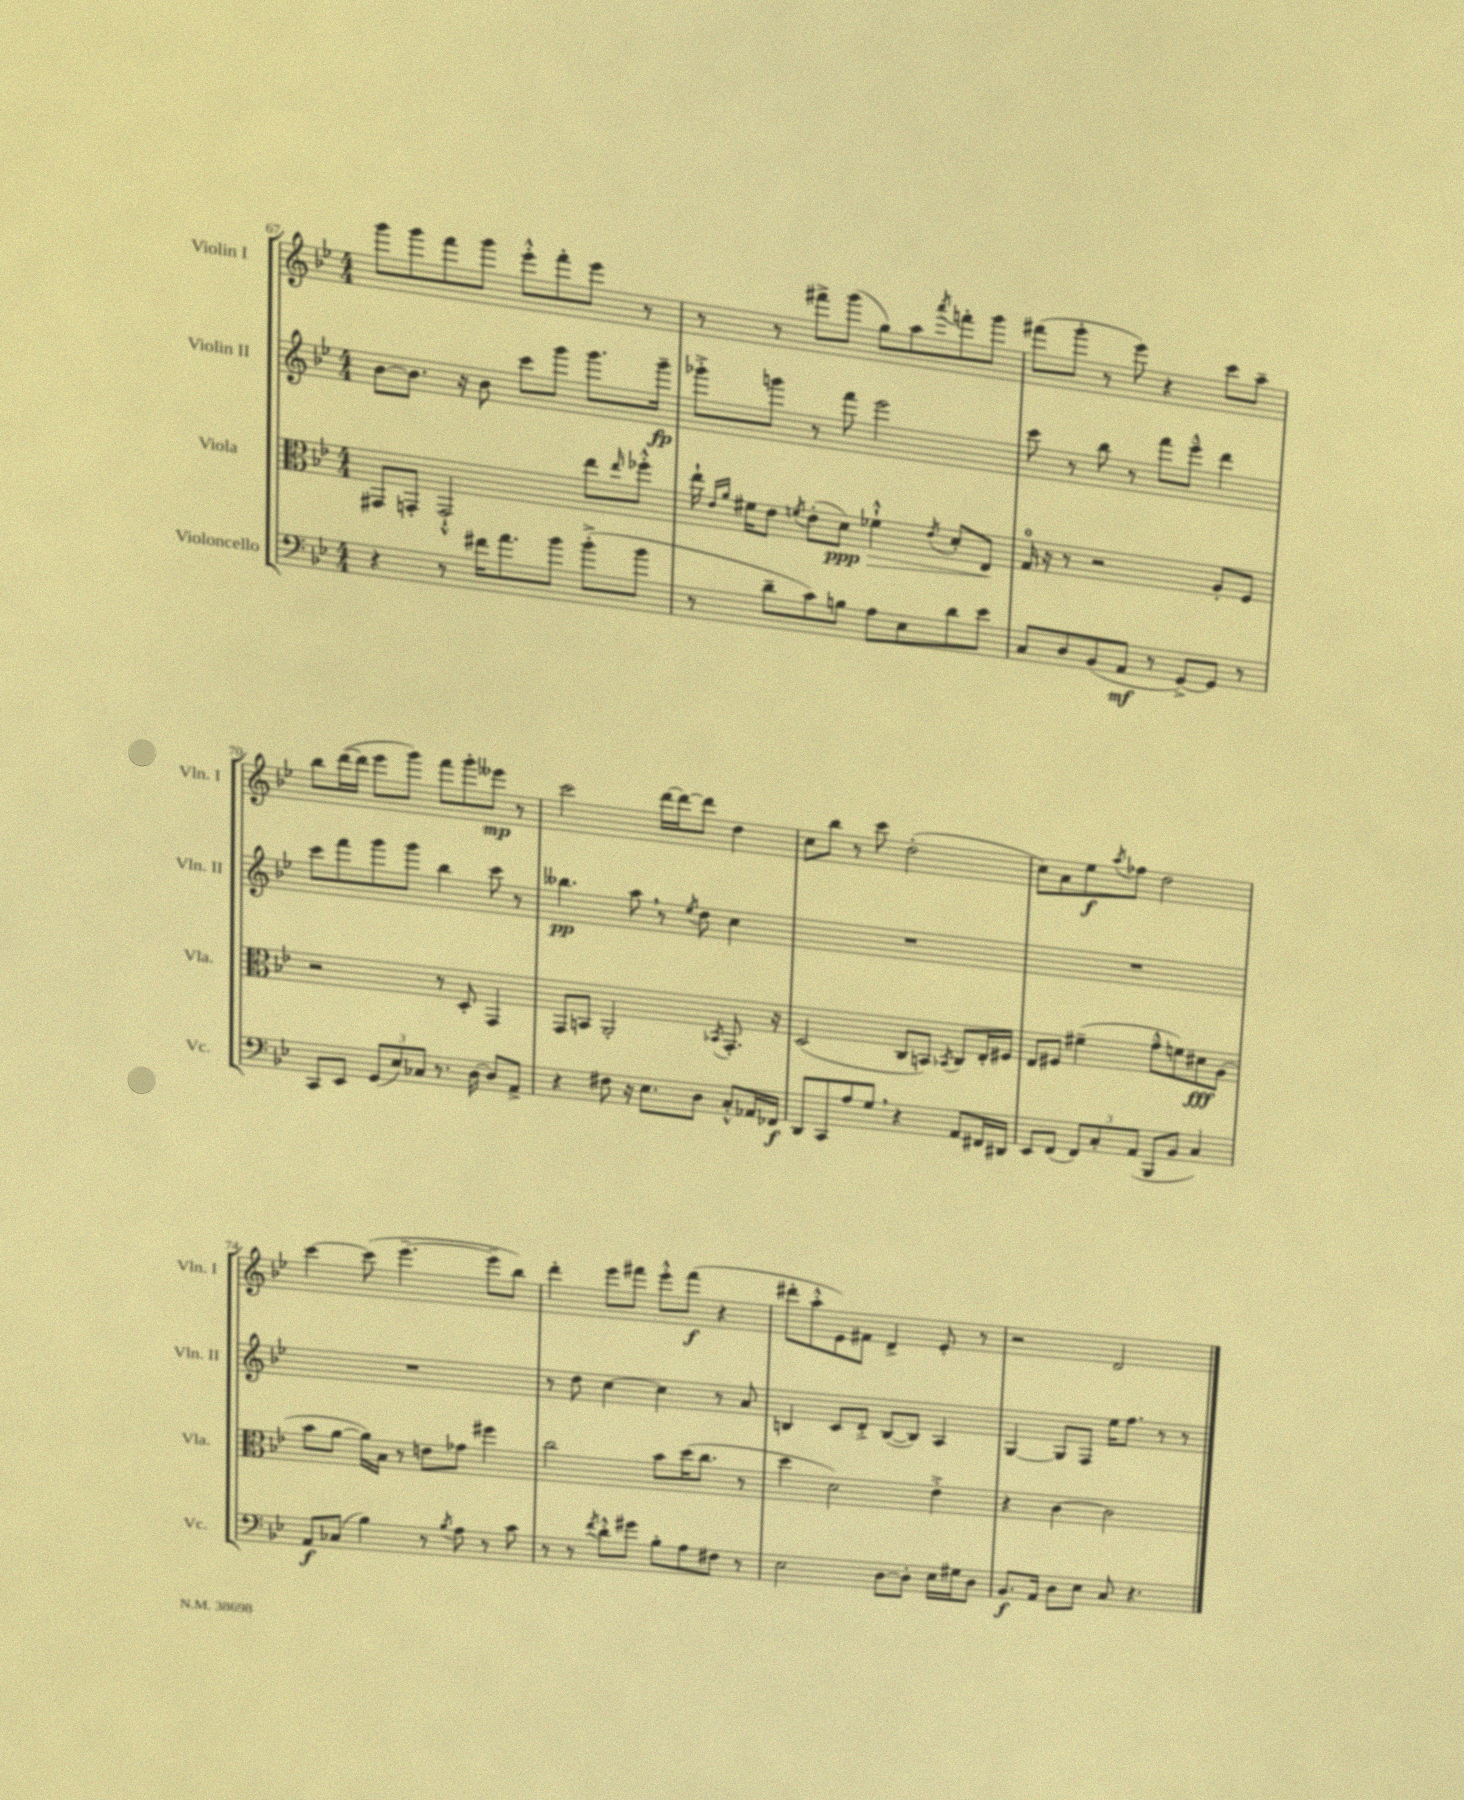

**kern	**kern	**kern	**kern
*staff4	*staff3	*staff2	*staff1
*clefF4	*clefC3	*clefG2	*clefG2
*k[b-e-]	*k[b-e-]	*k[b-e-]	*k[b-e-]
*M4/4	*M4/4	*M4/4	*M4/4
4r	8GG#/L	[8b-\L	8ggg\L
.	8GG'/J	8.b-\]J	8ggg\
8r	2GG`^^/	.	8fff\
.	.	16r	.
16f#\LK	.	8b-\	8ggg\J
8.a\	.	.	.
.	.	8ccc\L	8eee-'^^\L
8b-\J	.	8ggg\J	8fff'\
(8b-'^\L	8ee-\L	8.ggg\L	8eee-\J
.	16qqee-/	.	.
8b-\J	8ff-'^^\J	.	8r
.	.	16ggg~\Jk	.
=	=	=	=
8r	16ee-`\	8ggg-'^\L	8r
.	16qqe-/LL	.	.
.	16qqa/JJ	.	.
.	16f#\LK	.	.
8d~\L	8e-\J	8ggg\J	8r
.	8qf/	.	.
8c\)	(8e-'\L	8r	8fff#^\L
8B\J	8d\J)	8fff\	(8ggg\J
8A\L	4f-`^^\	2eee-\	8gg\L)
8E-\	.	.	8aa\
.	8qe-/	.	8qaaa/
8d\	8d'/L	.	8fff'\
8e-\J	8E-/J	.	8ggg\J
=	=	=	=
8C/L	16G/	8ccc\	(8fff#\L
.	16r	.	.
8D/	8r	8r	8ggg'\J
(8BB-/	2r	8bb-\	8r
8AA/J	.	8r	8eee-\)
8r	.	8fff\L	4r
[8GG^/L)	.	8eee-~^^\J	.
8GG/]J	8A'/L	4ddd\	8ccc\L
8r	8F/J	.	8aa~\J
=	=	=	=
8CC/L	2r	8ccc\L	8bb-\L
8EE-/J	.	8fff\	([16ddd\L
.	.	.	16ddd\]JJ
(12GG/L	.	8ggg\	8eee-\L
12E-/)	.	.	.
.	.	8ggg\J	8ggg\J)
12C-/J	.	.	.
8.r	8r	4bb-\	8fff\L
.	8D'/	.	8ggg'\
[16D\	.	.	.
8D/]L	4GG/	8ccc\	8eee--\J
8AA^/J	.	8r	8r
=	=	=	=
4r	8GG/L	4.bb--\	2ccc\
.	8BB/J	.	.
8F#\	2AA'/	.	.
16r	.	8aa\	.
8.E-\L	.	.	.
.	.	8r	[16ddd\LL
.	.	.	16ddd\_J
.	.	8qee-/	.
8D\J	.	8dd\	8ddd\]J
.	8qBB-/	.	.
8C'^^/L	8.GG'/	4cc\	4dd\
16AA-/L	.	.	.
16FF-/JJ	16r	.	.
=	=	=	=
8DD/L	(2D/	1r	8cc\L
8CC/	.	.	8bb-\J
8A/	.	.	8r
8G/J	.	.	8ccc\
4r	8C/L	.	(2dd'\
.	8BB/J)	.	.
.	8qBB-/	.	.
8AA/L	8C/L	.	.
16FF#/L	16E-'/L	.	.
16DD#/JJ	16F#/JJ	.	.
=	=	=	=
8EE-/L	8E-/L	1r	8cc\L)
(8FF/J	8F#/J	.	8a\
12FF/L)	(4f#~\	.	8ee-\
12C'/	.	.	.
.	.	.	8qaa/
.	.	.	8ff-\J
(12AA/J	.	.	.
8BBB-/L	8g~^^\L	.	2dd\
8BB-/J	8f\)	.	.
4C/)	8d#\	.	.
.	(8A\J	.	.
=	=	=	=
8AA/L	8b-\L	1r	[4ccc\
(8C-/J	[8a\J	.	.
4B-\)	16a\]LL)	.	(8ccc\]
.	16B-\JJ	.	.
.	8r	.	[4.eee-~\
8r	8e\L	.	.
8qB-/	.	.	.
8A\	8g-\J	.	.
8r	4ff#\	.	8eee-~\]L
8c\	.	.	8bb-\J)
=	=	=	=
8r	2cc\	8r	4ddd'\
8r	.	8dd\	.
8qf/	.	.	.
8d'^^\L	.	[4cc\	8eee-\L
8g#\J	.	.	8fff#\J
8B-'\L	8b-\L	4cc\]	8eee-'^^\L
8A\	(16dd\K	.	(8fff#\J
.	8.cc\J	.	.
8F#\J	.	8r	4r
8r	8r	8a/	.
=	=	=	=
2E-\	4dd\	4B/	8ddd#'\L
.	.	.	8aa'^^\
.	2d\)	8c/L	8e-\)
.	.	8d'^/J	8f#\J
[8D\L	.	([8B/L	4d^/
8D'\]J	.	8B/]J)	.
16E-\LL	4e-'^\	4A/	8e-'/
16G#\J	.	.	.
8D\J	.	.	8r
=	=	=	=
8.BB-/L	4r	[4G/	2r
16AA/Jk	.	.	.
8D\L	[4c\	8G/]L	.
8E-\J	.	8F/J	.
8C/	2c\]	16ee-\LK	2d/
.	.	8.ff\J	.
4.r	.	.	.
.	.	8r	.
.	.	8r	.
==	==	==	==
*-	*-	*-	*-
